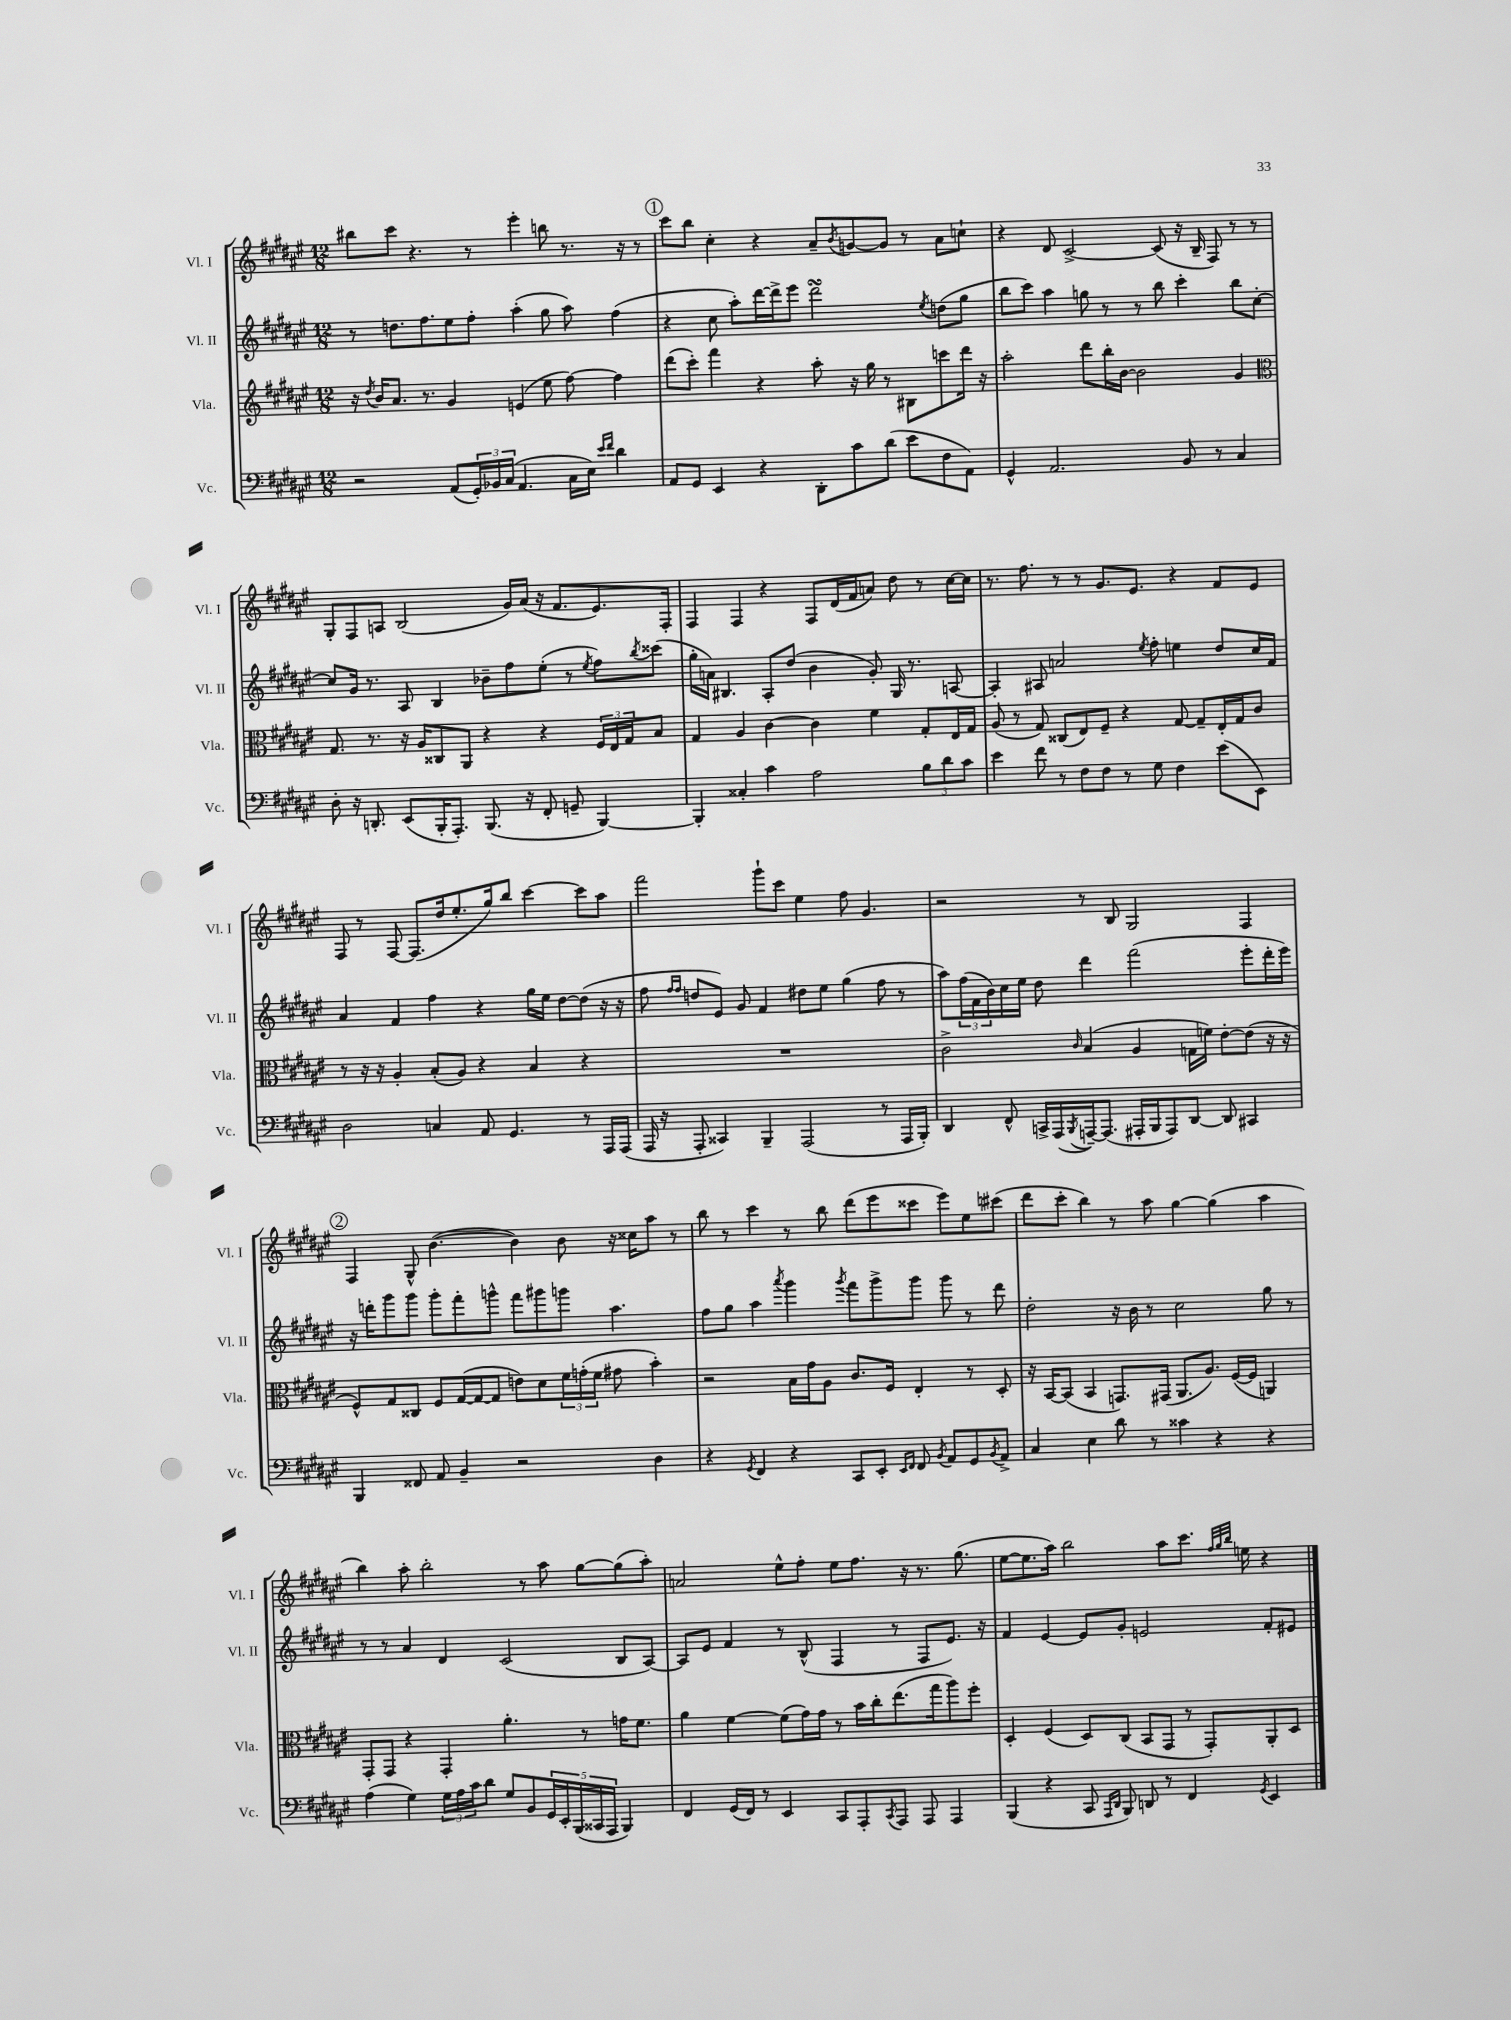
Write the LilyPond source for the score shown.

<<
\new StaffGroup <<
\new Staff = "s0" \with { instrumentName = "Vl. I" shortInstrumentName = "Vl. I" } {
    \clef treble \key fis \major \numericTimeSignature \time 12/8
    bis''8 cis'''8 r4. r8 eis'''4-. b''8 r8. r16 r8 |
    \mark \markup { \circle "1" } cis'''8 b''8 cis''4-. r4 ais'8-- \acciaccatura { b'8 } g'8~ g'8 r8 ais'8 c''8-! |
    r4 dis'8 cis'2~-> cis'8( r16 b16-- fis8) r8 r8 |
    gis8-. fis8 a8 b2( gis'16) ais'16( r16 fis'8. eis'8.) fis16-. |
    fis4 fis4 r4 fis8 dis'16( fis'16 a'8) dis''8 r8 cis''16~ cis''16 |
    r8. fis''8. r8 r8 gis'8. eis'8. r4 fis'8 eis'8 |
    fis8 r8 fis8~ fis8.( dis''16 eis''8.-. gis''16) b''8 cis'''4~ cis'''8 ais''8 |
    fis'''2 gis'''8-! cis'''8 eis''4 fis''8 gis'4. |
    r2 r8 b8 gis2 fis4 |
    \mark \markup { \circle "2" } fis4 gis8-^ b'4.~( b'4) b'8 r16 cisis''16 ais''8 r8 |
    b''8 r8 cis'''4 r8 b''8 dis'''8( eis'''8 cisis'''8 eis'''8) eis''8 cis'''8( |
    dis'''8 cis'''8-. b''4) r8 ais''8 gis''4~ gis''4( ais''4 |
    b''4) ais''8-. b''2-. r8 ais''8 gis''8~ gis''8( ais''8-.) |
    a'2 eis''8-^ fis''8-. eis''8 fis''8. r16 r8. gis''8.( |
    eis''8~ eis''8. ais''16) b''2 ais''8 cis'''8. \grace { fis''32 gis''32 b''32 } e''16 r4 \bar "|." |
}
\new Staff = "s1" \with { instrumentName = "Vl. II" shortInstrumentName = "Vl. II" } {
    \clef treble \key fis \major \numericTimeSignature \time 12/8
    r8 d''8. fis''8. eis''8 fis''8-. ais''4-.( gis''8 ais''8) fis''4( |
    \mark \markup { \circle "1" } r4 cis''8 ais''8-.) dis'''16~ dis'''16-> eis'''8 dis'''2\turn \acciaccatura { eis''8 } d''8( gis''8 |
    b''8 cis'''8) ais''4 g''8 r8 r8 b''8 cis'''4-. b''8 cis''8~-. |
    cis''8 gis'16 r8. ais8 b4 bes'8-- fis''8 eis''8-.( r8 \acciaccatura { eis''8 } fis''8) \acciaccatura { b''8 } cisis'''8( |
    gis''16-. a'16) bis4. ais8-. dis''8( b'4 gis'8-.) gis16 r8. a8~ |
    a4-. ais8 a'2 \acciaccatura { eis''8 } fis''8-. e''4 dis''8 cis''16 fis'16 |
    ais'4 fis'4 fis''4 r4 gis''16 eis''16 dis''8~ dis''8( r16 r16 |
    fis''8 \grace { fis''16 fis''16 } d''8 eis'8) gis'8 fis'4 dis''8 eis''8 gis''4( fis''8 r8 |
    ais''8) \tuplet 3/2 { fis''16( fis'16 b'16) } cis''16 eis''16 dis''8 dis'''4 fis'''2( eis'''8-. dis'''16-. eis'''16) |
    \mark \markup { \circle "2" } r16 d'''16-. gis'''8 gis'''8 gis'''8-. fis'''8-. g'''8-^ fis'''8 gis'''8 g'''8 ais''4. |
    fis''8 gis''8 ais''4 \acciaccatura { ais'''8 } gis'''4 \acciaccatura { gis'''8 } fis'''8 gis'''8-> gis'''8 gis'''8 r8 dis'''8 |
    dis''2-. r16 b'16 r8 cis''2 gis''8 r8 |
    r8 r8 ais'4 dis'4 cis'2( b8 ais8~) |
    ais8 eis'8 fis'4 r8 b8-^( fis4 r8 fis8 eis'8.) r16 |
    fis'4 eis'4~ eis'8 gis'8-. e'2 fis'8-. eis'8 \bar "|." |
}
\new Staff = "s2" \with { instrumentName = "Vla." shortInstrumentName = "Vla." } {
    \clef treble \key fis \major \numericTimeSignature \time 12/8
    r16 \acciaccatura { dis''8 } b'16 ais'8. r8. gis'4 e'4( eis''8 fis''8~) fis''4 |
    \mark \markup { \circle "1" } dis'''8( cis'''8-.) fis'''4 r4 ais''8-. r16 gis''16 r8 bis8 c'''8 dis'''16 r16 |
    ais''2-. dis'''8 b''16-. b'16~ b'2 gis'4 |
    \clef alto gis8. r8. r16 ais16 cisis8 ais,8 r4 r4 \tuplet 3/2 { fis16 eis16 gis16 } b8 |
    gis4 ais4 cis'4~ cis'4 fis'4 gis8-. eis16 gis16 |
    ais8( r8 gis8) cisis8( eis8) fis8-- r4 gis8~ gis8-- eis16-. gis16 cis'8 |
    r8 r16 r16 ais4-. b8-.( ais8) r4 b4 r4 |
    R1. |
    cis'2-> \grace { cis'16 } b4( ais4 g16 f'16) eis'8~-. eis'8( r16 r16 |
    \mark \markup { \circle "2" } fis8-^) gis8 cisis8 fis8 gis16~( gis16~ gis8 e'8) dis'8 \tuplet 3/2 { fis'16 g'16-.( fis'16 } gis'8 b'4-.) |
    r2 b16 gis'16 ais8 cis'8. fis16 eis4-. r8 dis8-. |
    r16 b,16~ b,8( b,4 g,8.) gis,16( ais,8. ais8.) fis16~( fis16 a,4) |
    gis,8-. gis,8 r4 gis,4-. ais'4.-. r8 g'16 fis'8. |
    ais'4 fis'4~ fis'8( gis'16) gis'16 r8 b'16 cis''16-. eis''8.( gis''16 ais''8) fis''8-. |
    dis4-. fis4( dis8) cis8( b,8 gis,8 r8 gis,8-.) ais,8-. dis8 \bar "|." |
}
\new Staff = "s3" \with { instrumentName = "Vc." shortInstrumentName = "Vc." } {
    \clef bass \key fis \major \numericTimeSignature \time 12/8
    r2 ais,8( \tuplet 3/2 { gis,16-.) bes,16 cis16( } ais,4. cis16 eis16) \grace { eis'16 fis'16 } dis'4 |
    \mark \markup { \circle "1" } ais,8 gis,8 eis,4 r4 dis,8-. cis'8 dis'8( eis'8 fis8 ais,8) |
    gis,4-^ ais,2. b,8 r8 cis4 |
    dis8-. r16 d,8.-. eis,8( b,,16-. ais,,8.-.) b,,8.( r16 fis,8-. g,8-- b,,4~) |
    b,,4-. cisis4-. cis'4 ais2 \tuplet 3/2 { b8 dis'8 cis'8 } |
    eis'4 fis'8 r8 fis8 fis8 r8 gis8 fis4 eis'8( eis,8) |
    dis2 c4 ais,8 gis,4. r8 ais,,16 ais,,16( |
    ais,,16 r16 ais,,8-. cisis,4) b,,4-- ais,,2( r8 ais,,16 b,,16-.) |
    dis,4 fis,8-^ c,16-> ais,,16( \acciaccatura { b,,8 } a,,16~--) a,,8.( ais,,16-. b,,16 ais,,8) dis,8~ dis,8 cis,4 |
    \mark \markup { \circle "2" } b,,4 fisis,8 ais,8 b,4-- r2 dis4 |
    r4 \acciaccatura { gis,8 } fis,4 r4 cis,8 eis,8-. \grace { eis,16 fis,16 } fis,8 \acciaccatura { b,8 } ais,8 gis,8 \acciaccatura { b,8 } ais,8-> |
    cis4 eis4 dis'8 r8 cisis'4 r4 r4 |
    ais4( gis4) \tuplet 3/2 { gis16 ais16 cis'16 } dis'8 gis8 b,8 \tuplet 5/4 { gis,16 eis,16-. b,,16( cisis,16 ais,,16 } b,,4) |
    fis,4 gis,16( fis,16) r8 eis,4 cis,8 ais,,8-. \acciaccatura { cis,8 } ais,,8 ais,,8 ais,,4 |
    b,,4( r4 cis,8 \grace { ais,,16 dis,16 } b,,8) d,8 r8 fis,4 \acciaccatura { gis,8 } eis,4 \bar "|." |
}
>>
>>
\layout { \context { \Score \remove "Bar_number_engraver" } }
